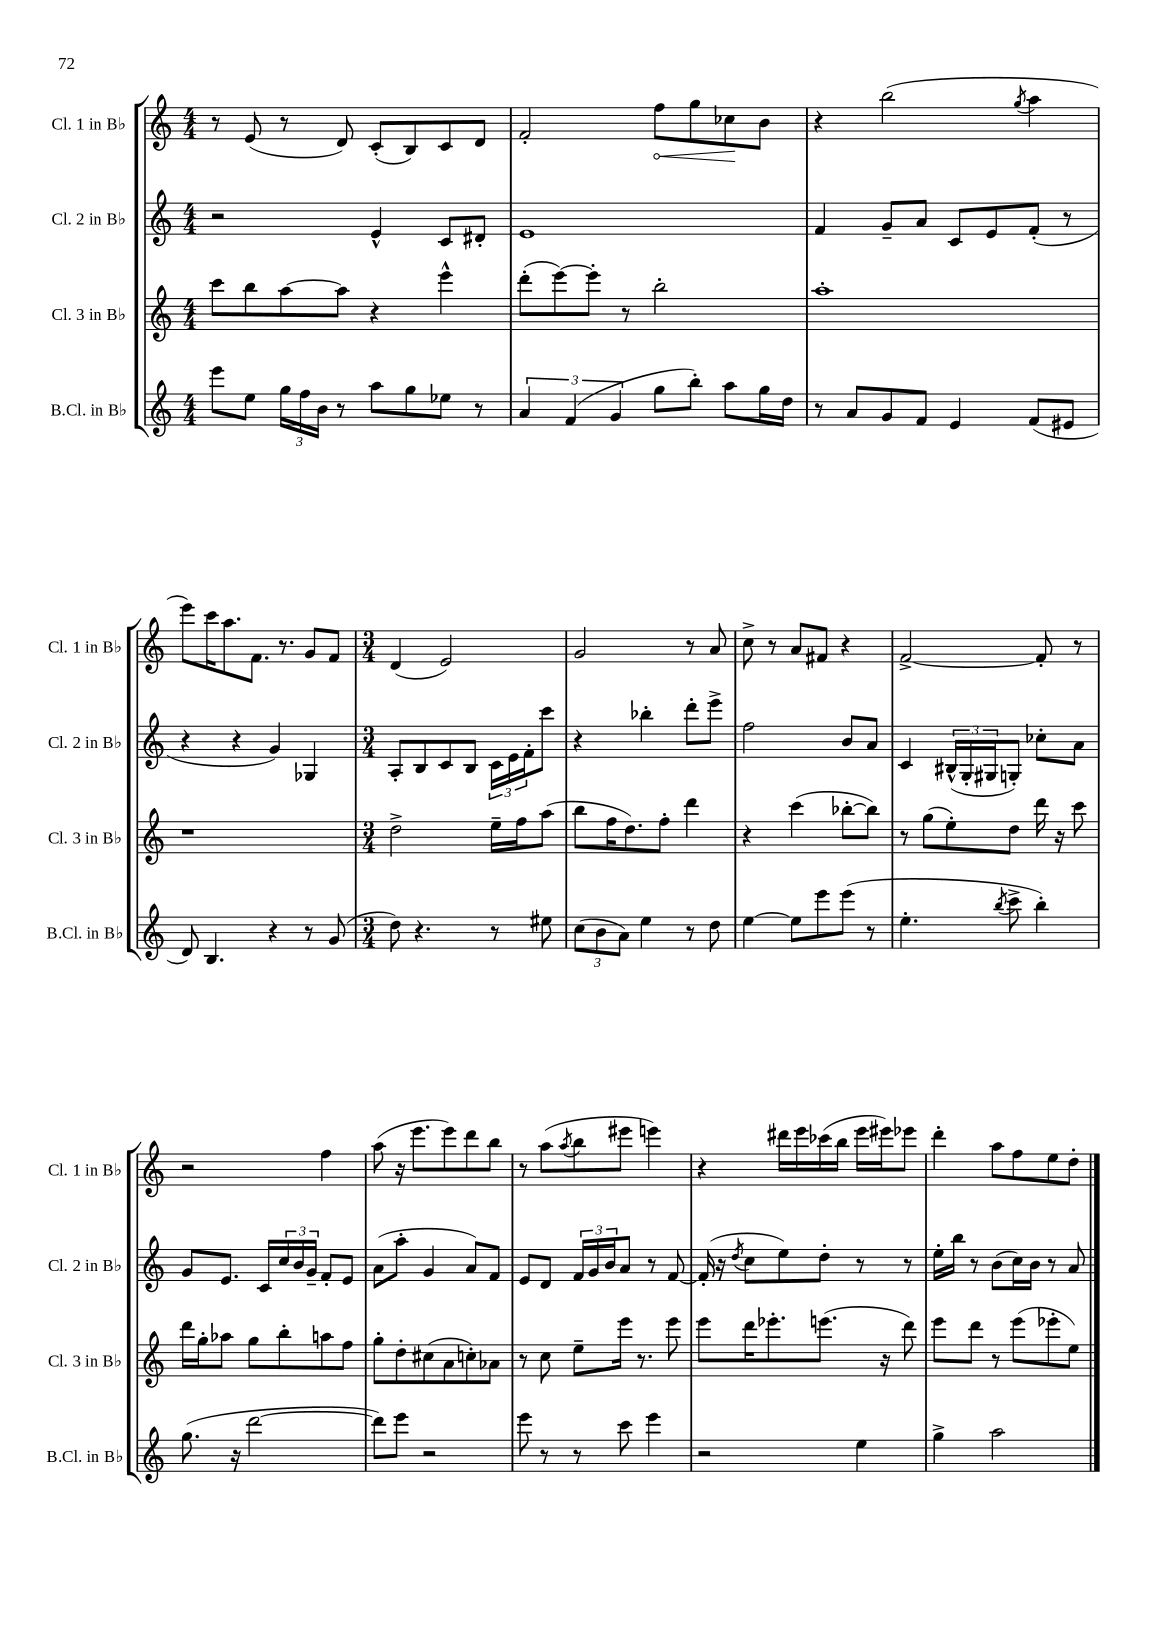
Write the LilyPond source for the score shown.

<<
\new StaffGroup <<
\new Staff = "s0" \with { instrumentName = "Cl. 1 in Bb" shortInstrumentName = "Cl. 1 in Bb" } {
    \clef treble \key c \major \numericTimeSignature \time 4/4
    r8 e'8( r8 d'8) c'8-.( b8) c'8 d'8 |
    f'2-. \once \override Hairpin.circled-tip = ##t f''8\< g''8 ces''8\! b'8 |
    r4 b''2( \acciaccatura { g''8 } a''4 |
    e'''8) c'''16 a''8. f'8. r8. g'8 f'8 |
    \numericTimeSignature \time 3/4 d'4( e'2) |
    g'2 r8 a'8 |
    c''8-> r8 a'8 fis'8 r4 |
    f'2~-> f'8-. r8 |
    r2 f''4 |
    a''8( r16 e'''8. e'''8) d'''8 b''8 |
    r8 a''8( \acciaccatura { a''8 } b''8 eis'''8 e'''4) |
    r4 dis'''16 e'''16 ces'''16( b''16 e'''16 eis'''16) ees'''8 |
    d'''4-. a''8 f''8 e''8 d''8-. \bar "|." |
}
\new Staff = "s1" \with { instrumentName = "Cl. 2 in Bb" shortInstrumentName = "Cl. 2 in Bb" } {
    \clef treble \key c \major \numericTimeSignature \time 4/4
    r2 e'4-^ c'8 dis'8-. |
    e'1 |
    f'4 g'8-- a'8 c'8 e'8 f'8-.( r8 |
    r4 r4 g'4) ges4 |
    \numericTimeSignature \time 3/4 a8-. b8 c'8 b8 \tuplet 3/2 { c'16 e'16 f'16-. } c'''8 |
    r4 bes''4-. d'''8-. e'''8-> |
    f''2 b'8 a'8 |
    c'4 \tuplet 3/2 { bis16-^( g16-. gis16 } g8-.) ces''8-. a'8 |
    g'8 e'8. c'16 \tuplet 3/2 { c''16 b'16 g'16-- } f'8-. e'8 |
    a'8( a''8-. g'4 a'8) f'8 |
    e'8 d'8 \tuplet 3/2 { f'16 g'16 b'16 } a'8 r8 f'8~ |
    f'16-.( r16 \acciaccatura { d''8 } c''8 e''8) d''8-. r8 r8 |
    e''16-. b''16 r8 b'8( c''16) b'16 r8 a'8 \bar "|." |
}
\new Staff = "s2" \with { instrumentName = "Cl. 3 in Bb" shortInstrumentName = "Cl. 3 in Bb" } {
    \clef treble \key c \major \numericTimeSignature \time 4/4
    c'''8 b''8 a''8~ a''8 r4 e'''4-^ |
    d'''8-.( e'''8~) e'''8-. r8 b''2-. |
    a''1-. |
    r1 |
    \numericTimeSignature \time 3/4 d''2-> e''16-- f''16 a''8( |
    b''8 f''16 d''8.) f''8-. d'''4 |
    r4 c'''4( bes''8~-. bes''8) |
    r8 g''8( e''8-.) d''8 d'''16 r16 c'''8 |
    d'''16 g''16-. aes''8 g''8 b''8-. a''8 f''8 |
    g''8-. d''8-. cis''8( a'8 c''8-.) aes'8 |
    r8 c''8 e''8-- e'''16 r8. e'''8 |
    e'''8 d'''16 ees'''8.-. e'''8.( r16 d'''8) |
    e'''8 d'''8 r8 e'''8( ees'''8-. e''8) \bar "|." |
}
\new Staff = "s3" \with { instrumentName = "B.Cl. in Bb" shortInstrumentName = "B.Cl. in Bb" } {
    \clef treble \key c \major \numericTimeSignature \time 4/4
    e'''8 e''8 \tuplet 3/2 { g''16 f''16 b'16 } r8 a''8 g''8 ees''8 r8 |
    \tuplet 3/2 { a'4 f'4( g'4 } g''8 b''8-.) a''8 g''16 d''16 |
    r8 a'8 g'8 f'8 e'4 f'8( eis'8 |
    d'8) b4. r4 r8 g'8( |
    \numericTimeSignature \time 3/4 d''8) r4. r8 eis''8 |
    \tuplet 3/2 { c''8( b'8 a'8) } e''4 r8 d''8 |
    e''4~ e''8 e'''8 e'''8( r8 |
    e''4.-. \acciaccatura { b''8 } c'''8-> b''4-.) |
    g''8.( r16 d'''2~ |
    d'''8) e'''8 r2 |
    e'''8 r8 r8 c'''8 e'''4 |
    r2 e''4 |
    g''4-> a''2 \bar "|." |
}
>>
>>
\layout { \context { \Score \remove "Bar_number_engraver" } }
